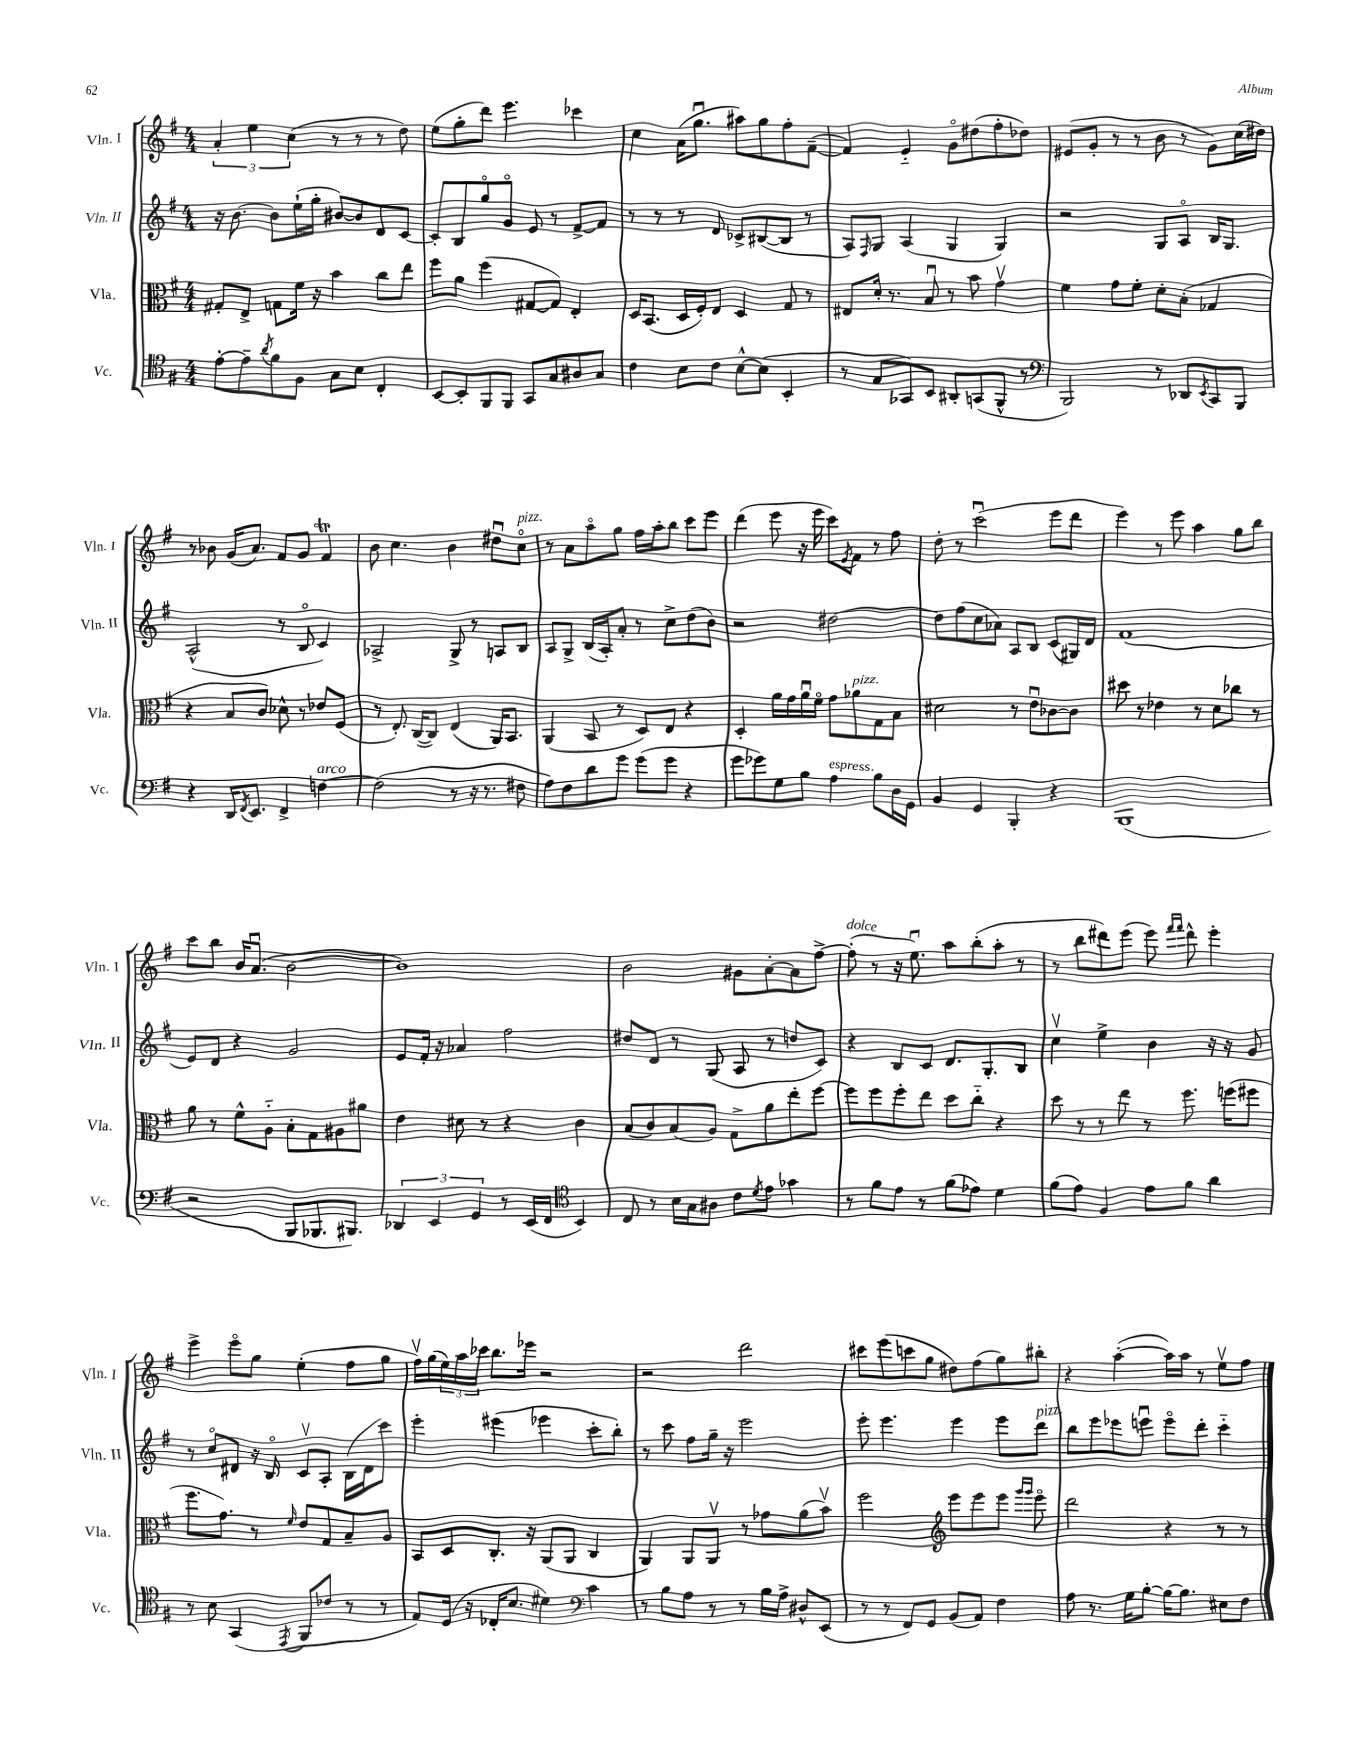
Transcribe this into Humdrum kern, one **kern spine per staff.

**kern	**kern	**kern	**kern
*staff4	*staff3	*staff2	*staff1
*clefC4	*clefC3	*clefG2	*clefG2
*k[f#]	*k[f#]	*k[f#]	*k[f#]
*M4/4	*M4/4	*M4/4	*M4/4
[8e'\L	8G#'/L	16r	6a'/
.	.	[8.b\	.
8e~\]	8E^/J	.	.
.	.	.	6ee\
8qa/	.	.	.
8f#\	8G\L	8b\]L	.
.	.	.	(6cc\
8F#\J	16f#\Jk	(16ee`\L	.
.	16r	16gg'\JJ	.
8G\L	4b\	[8b#/L)	8r
8B\J	.	8b#/]	8r
4C'/	8cc\L	8d/	8r
.	8ee\J	[8c/J	8dd\)
=	=	=	=
[8BB/L	8ff#\L	8c'/]L	(8ee\L
8BB'/]	8a\J	8B/	8gg'\
8FF#/	(4ff#\	8ggo/	8ddd\J)
8FF#/J	.	8go/J	4.eee\
8GG/L	[8G#/L	8e/	.
8G/	8G#/]J)	8r	.
8A#/	4E'/	[8f#^/L	4ccc-\
8G/J	.	8f#/]J	.
=	=	=	=
4c\	16D/LK	8r	4cc\
.	(8.BB/J	.	.
.	.	8r	.
8B\L	16D/LL	8r	(16a\LK
.	16F#'/J)	.	8.ggu\J
8c\J	8E/J	8d/	.
[8B^^\L	4D/	8c-^/L	8aa#\L)
(8B\]J	.	([8B#/	8gg\
4BB'/	8G/	8B#/]J	8ff#'\
.	8r	8r	([8f#~\J
=	=	=	=
8r	8E#/L	8A/L)	4f#/])
.	.	16qqF#/	.
8G/L	16d'/Jk	8G/J	.
.	8.r	.	.
8GG-/)	.	(4A/	4e'~/
8BB/J	8Bu/	.	.
8AA#'/L	8r	4G/	8go\L
(8GG/	8b\	.	(8dd#\
8FF#^^/J	4gv\	4G/)	8ff#'\
8r	.	.	8dd-\J)
=	=	=	=
*clefF4	*	*	*
2BBB/)	4f#\	2r	(8e#/L
.	.	.	8g'/J
.	8g\L	.	8r
.	8f#'\J	.	8r
8r	8d'\L	8G/L	8b\
8DD-/L	(8B'\J	8Ao/J	8r
8qEE/	.	.	.
8CC/	4G-/	16B/LK	8g\L)
.	.	8.G/J	.
8BBB/J	.	.	(16cc\L
.	.	.	16dd#\JJ)
=	=	=	=
4r	4r	(2A^^/	8r
.	.	.	8b-\
16DD/LK	8B/L	.	(16g/LK
8qFF#/	.	.	.
8.EE/J	.	.	8.a/J)
.	8c/J)	.	.
4FF#^/	8d-^^\	8r	8f#/L
.	8r	8Bo/	8g/J
[4F\	8e-/L	4c/)	4f#/
.	(8F#/J	.	.
=	=	=	=
(2F\]	8r	2A-^/	8b\
.	8.E'/)	.	4.cc\
.	([16C/LK	.	.
.	8C/]J)	.	.
8r	(4E/	8G^/	4b\
16r	.	8r	.
8.r	.	.	.
.	16AA/LK)	8A/L	8dd#u\L
.	8.BB/J	.	.
8F#\	.	8B/J	8cco\J
=	=	=	=
8A\L)	(4AA/	8A/L	8r
8F#\	.	8G^/J	8a\L
8d\	8BB/	(16B/LL	8aao\
.	.	16A'/J)	.
8g\J	8r	8a'/J	8gg\J
(8g\L	8D/L)	8r	16ff#\LL
.	.	.	16aa'\J
8g\J	8E/J	8cc^\L	8bb\J
4r	4r	(8dd\	8ccc\L
.	.	8b\J)	8eee\J
=	=	=	=
8g\L	4D'/	2r	(4ddd\
8g-\)	.	.	.
8G\	16a\LL	.	8eee\
.	16g\	.	.
8B\J	16au\	.	16r
.	16f#o\JJ	.	16eee\
4A\	8g\L	[2dd#\	8ccc\L)
.	.	.	8qe/
.	8a-\	.	8f#\J
8B\L	8G\	.	8r
16D\L	8B\J	.	8ff#\
16GG\JJ	.	.	.
=	=	=	=
4BB/	2d#\	8dd#\]L	8dd'\
.	.	(8ff#\	8r
4GG/	.	8cc\	(2cccu\
.	.	8a-\J)	.
4BBB'/	8r	8A/L	.
.	8eu\L	8B/J	.
4r	[8c-\	(8c/L	8eee\L
.	8c-\]J	16G#/L)	8ddd\J
.	.	16d/JJ	.
=	=	=	=
(1BBB	8dd#\	(1f#	4eee\)
.	8r	.	.
.	4e-\	.	8r
.	.	.	8eee\
.	8r	.	4aa\
.	8d\L	.	.
.	8cc-\J	.	8gg\L
.	8r	.	8bb\J
=	=	=	=
2r	8a\	8e/L)	8ccc\L
.	8r	8d/J	8bb\J
.	8f#^^\L	4r	16b/LK
.	.	.	(8.au/J
.	8A'~\J	.	.
8BBB/L	8B'\L	2g/	[2b\
8.BBB-/	8G\	.	.
.	8A#\	.	.
8.BBB#/J)	.	.	.
.	8a#\J	.	.
=	=	=	=
6DD-/	4e\	8e/L	1b])
.	.	16f#'/Jk	.
6EE/	.	.	.
.	.	16r	.
.	8d#\	4a-/	.
6GG/	.	.	.
.	8r	.	.
8r	4r	2ff#\	.
(16EE/LL	.	.	.
16FF#/JJ	.	.	.
*clefC4	*	*	*
4BB/)	4c\	.	.
=	=	=	=
8C/	(8B/L	8dd#/L	2b\
8r	8c/)	8d/J	.
16B\LL	(8B/	8r	.
16G\J	.	.	.
8A#\J	8A/J)	(8G/	.
8c\L	8G^\L	8A/	8g#\L
8qd/	.	.	.
8e\J	8a\	8r	[8a'\
4g-\	8ee'\	8dd/L	8a\]
.	[8ff#\J	8c/J)	[8ff#^\J
=	=	=	=
8r	8ff#\]L	4r	(8ff#'\]
8f#\L	8ff#\	.	8r
8e\J	8ff#'\	8B/L	16r
.	.	.	8.eeu\)
8r	8ee\J	8c/J	.
(8f#\L	8dd\L	8.d/L	8aa\L
8e-\J)	8cc'~\J	.	(8bb'\
.	.	8.G'/	.
4d\	4r	.	8aa'\J
.	.	8B/J	8r
=	=	=	=
(8f#\L	8dd\	4ccv\	8r
8e\J)	8r	.	8bb\L
4F#/	8r	4ee^\	8ddd#\)
.	8ee\	.	(8eee\J
8e\L	8r	4b\	8eee\)
.	.	.	16qqfff#/LL
.	.	.	16qqfff#/JJ
8f#\J	8.ff#\	.	8ddd#^^\
4a\	.	16r	4eee'\
.	(16ff\LK	16r	.
.	8ff#\J	8g/	.
=	=	=	=
8r	8.ff#\L	8r	4eee^\
8B\	.	8cco/L	.
.	8.g\J)	.	.
(4GG/	.	8d#/J	8eeeo\L
.	8r	16r	8gg\J
.	.	16Bo/	.
8qEE/	16qqf#/	.	.
8FF#/L	8e/L	8cv/L	(4ee'\
8c-/J	8G/	8A'/J	.
8r	8B~/	(16B\LL	8ff#\L
.	.	16d#\J	.
8r	8A/J	8ccc\J)	8gg\J
=	=	=	=
8E/L)	8BB/L	4eee'\	16ff#v\LL)
.	.	.	(16gg\
(16D/Jk	8D/	.	24ee\)
.	.	.	24aa\
16r	.	.	.
.	.	.	24ccc-\JJ
16C-'/LK	8.C'/J	(4eee#\	8.bb\L
8.B/J	.	.	.
.	16r	.	16eee-\Jk
4d#\)	(8AA/L	4eee-\	2r
.	8AA/J	.	.
*clefF4	*	*	*
4c\	4C/	8ccc'\L	.
.	.	8bb'\J)	.
=	=	=	=
8r	4AA/)	8r	2r
8B\L	.	8ccc\	.
8A\J	8AA/L	8ff#\L	.
8r	8AAv/J	16gg~\Jk	.
.	.	16r	.
8r	8r	2eee\	2ddd\
16B\LL	8g-\L	.	.
16A^\JJ	.	.	.
8D#^^/L	(8a\	.	.
(8EE/J	8bv\J)	.	.
=	=	=	=
8r	2ff#\	8eee'\	8ccc#\L
8r	.	4.eee\	(8eee\
8FF#/L)	.	.	8ccc\
8GG/J	.	.	8gg\J
*	*clefG2	*	*
(8BB/L	8eee\L	4eee\	8dd#\L)
8AA/J)	8eee\	.	(8ff#\
4F#\	8eee\J	8eee\L	8gg\)
.	16qqggg/LL	.	.
.	16qqggg/JJ	.	.
.	8eeeo\	8ddd\J	8bb#'\J
=	=	=	=
8A\	2ddd\	8bb\L	4r
8.r	.	8eee\	.
.	.	8eee-\	([4aa'\
16G\LK	.	.	.
[8B'\J	.	8eeeu\J	.
16B\_LK	4r	8eeeo\L	16aa\]LL)
8.B\]J	.	.	16aa\JJ
.	.	8ddd'\J	8r
8E#\L	8r	4ccc'~\	8eev\L
8F#\J	8r	.	8ff#\J
==	==	==	==
*-	*-	*-	*-
